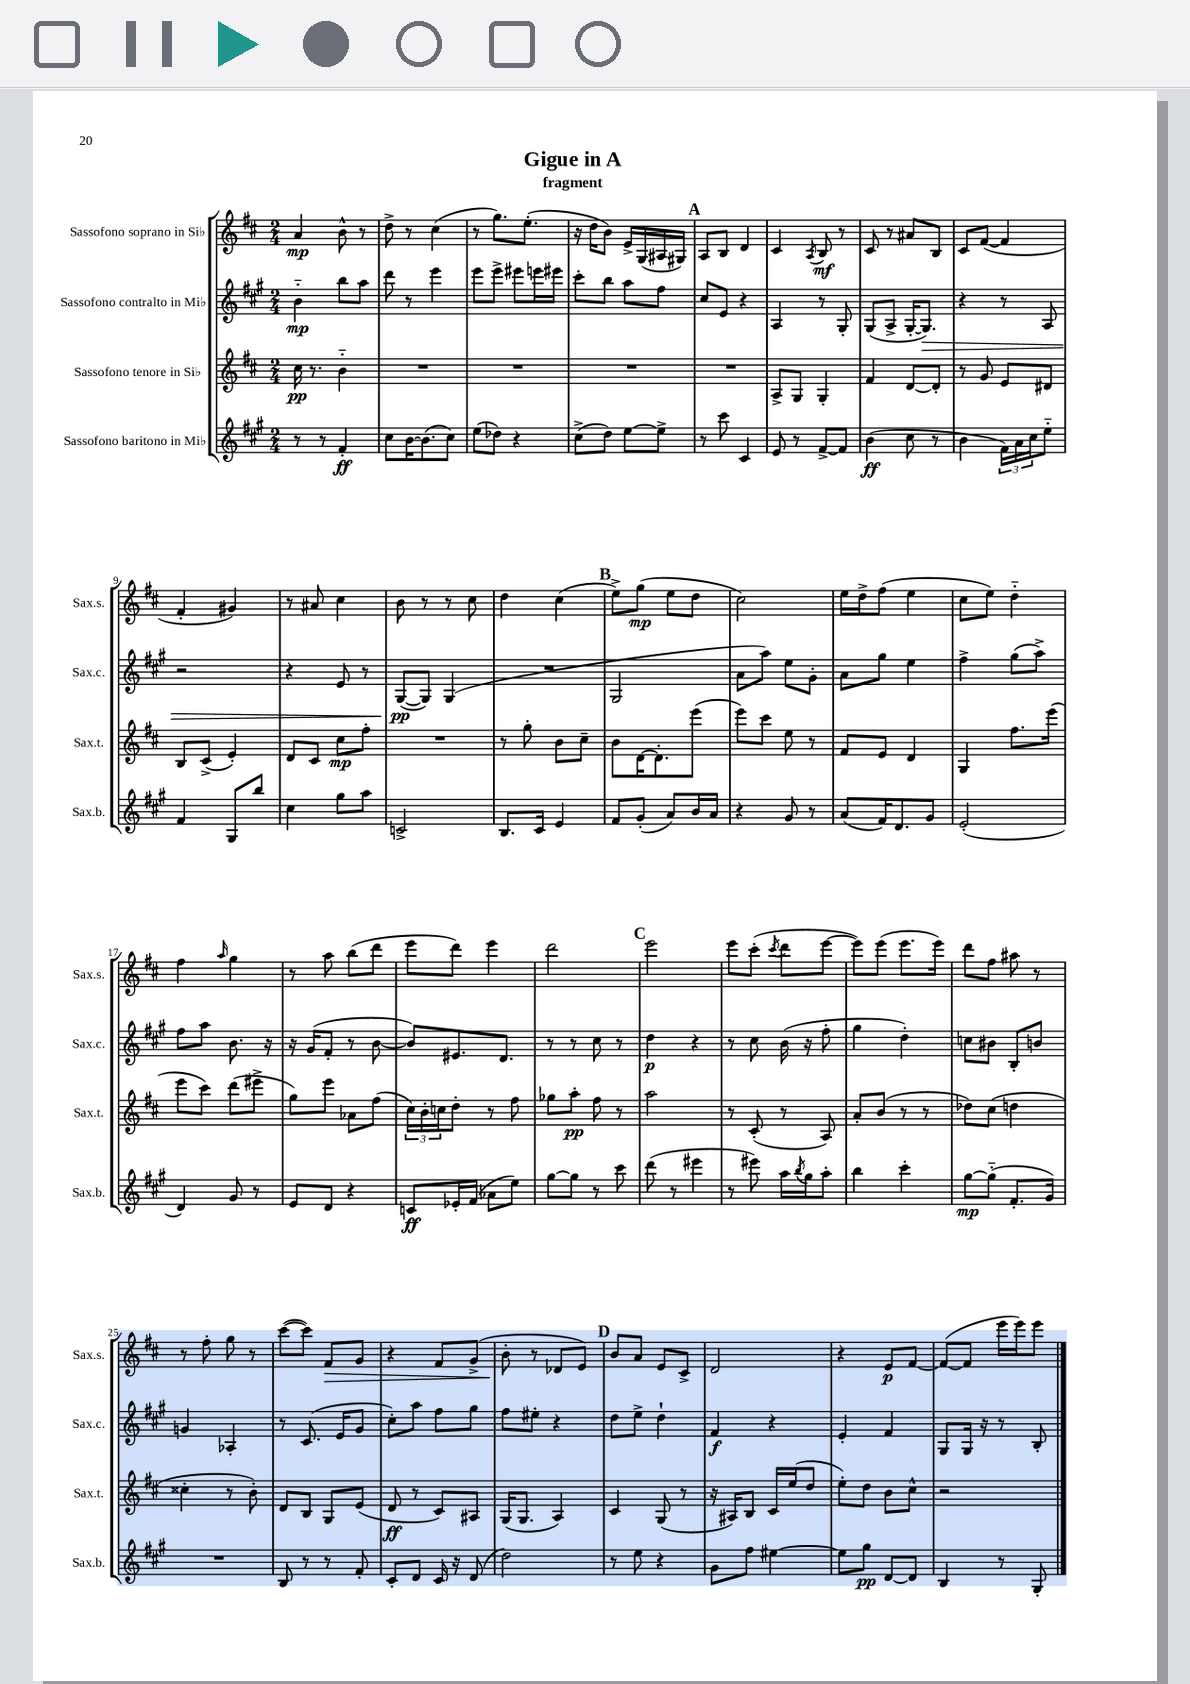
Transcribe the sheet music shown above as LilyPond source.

\header { title = "Gigue in A" subtitle = "fragment" }
<<
\new StaffGroup <<
\new Staff = "s0" \with { instrumentName = "Sassofono soprano in Sib" shortInstrumentName = "Sax.s." } {
    \clef treble \key d \major \numericTimeSignature \time 2/4
    a'4\mp b'8-^ r8 |
    d''8-> r8 cis''4( |
    r8 g''8.) e''8.-.( |
    r16 d''16 b'8) e'16-> g16( ais16 gis16) |
    \mark \markup { \bold "A" } a8 b8 d'4 |
    cis'4 \acciaccatura { a8 } b8\mf r8 |
    cis'8 r8 ais'8 b8 |
    cis'8 fis'8~( fis'4 |
    fis'4-. gis'4) |
    r8 ais'8 cis''4 |
    b'8 r8 r8 cis''8 |
    d''4 cis''4( |
    \mark \markup { \bold "B" } e''8->) g''8\mp( e''8 d''8 |
    cis''2) |
    e''16 d''16-> fis''8( e''4 |
    cis''8 e''8) d''4-_ |
    fis''4 \grace { a''16 } g''4 |
    r8 a''8 b''8( d'''8 |
    e'''8 d'''8) e'''4 |
    d'''2 |
    \mark \markup { \bold "C" } e'''2 |
    e'''8 cis'''8-.( \acciaccatura { cis'''8 } d'''8 e'''8~ |
    e'''8) e'''8( e'''8. e'''16) |
    d'''8 fis''8 ais''8 r8 |
    r8 fis''8-. g''8 r8 |
    cis'''8~( cis'''8) fis'8\> g'8 |
    r4 fis'8 g'8->( |
    b'8-.\! r8 des'8 e'8) |
    \mark \markup { \bold "D" } b'8 a'8 e'8 cis'8-> |
    d'2 |
    r4 e'8\p fis'8~ |
    fis'8~( fis'8 e'''16 e'''16) e'''8 \bar "|." |
}
\new Staff = "s1" \with { instrumentName = "Sassofono contralto in Mib" shortInstrumentName = "Sax.c." } {
    \clef treble \key a \major \numericTimeSignature \time 2/4
    b'4-_\mp b''8 a''8 |
    d'''8 r8 e'''4 |
    e'''8 e'''8-> eis'''8 e'''16 eis'''16 |
    cis'''8-. b''8 a''8 fis''8 |
    \mark \markup { \bold "A" } cis''8 e'8 r4 |
    a4 r8 gis8-. |
    gis8( a8-> gis16~-. gis8.\>) |
    r4 r8 a8 |
    r2 |
    r4 e'8 r8 |
    gis8~\pp\!( gis8) gis4( |
    R2 |
    \mark \markup { \bold "B" } gis2 |
    a'8 a''8) e''8 gis'8-. |
    a'8 gis''8 e''4 |
    fis''4-> gis''8( a''8->) |
    fis''8 a''8 b'8. r16 |
    r16 gis'16( fis'8-. r8 b'8~ |
    b'8) eis'8. d'8. |
    r8 r8 cis''8 r8 |
    \mark \markup { \bold "C" } d''4\p r4 |
    r8 cis''8 b'16( r16 fis''8-. |
    gis''4 d''4-.) |
    c''8 bis'8 b8-. b'8 |
    g'4 aes4-. |
    r8 cis'8.( e'16 gis'8 |
    cis''8-.) a''8 fis''8 gis''8 |
    fis''8 eis''8-. r4 |
    \mark \markup { \bold "D" } d''8 e''8-> d''4-! |
    fis'4\f r4 |
    e'4-. fis'4 |
    gis8 gis16 r16 r8 b8-. \bar "|." |
}
\new Staff = "s2" \with { instrumentName = "Sassofono tenore in Sib" shortInstrumentName = "Sax.t." } {
    \clef treble \key d \major \numericTimeSignature \time 2/4
    cis''16\pp r8. b'4-_ |
    R2 |
    R2 |
    R2 |
    \mark \markup { \bold "A" } R2 |
    a8-> g8 g4-. |
    fis'4 d'8~ d'8-. |
    r8 g'8 e'8 dis'8 |
    b8 cis'8->( e'4-.) |
    d'8 cis'8 cis''8\mp fis''8-. |
    R2 |
    r8 g''8-. b'8 cis''8-- |
    \mark \markup { \bold "B" } b'8 d'16~ d'8.-. e'''8( |
    e'''8) cis'''8 e''8 r8 |
    fis'8 e'8 d'4 |
    g4 fis''8. e'''16( |
    e'''8 cis'''8) d'''8( eis'''8-> |
    g''8) e'''8 aes'8 fis''8( |
    \tuplet 3/2 { cis''16) b'16-. c''16 } d''8-. r8 fis''8 |
    ges''8 a''8-.\pp fis''8 r8 |
    \mark \markup { \bold "C" } a''2 |
    r8 cis'8-.( r8 a8) |
    a'8-. b'8( r8 r8 |
    des''8) cis''8( d''4 |
    cisis''4-. r8 b'8-.) |
    d'8 b8 g8 e'8( |
    d'8\ff r8 cis'8) ais8 |
    g16( g8. a4) |
    \mark \markup { \bold "D" } cis'4 g8( r8 |
    r16 ais16) b8 cis'16 e''16( d''8 |
    e''8-.) d''8 b'8 cis''8-^ |
    r2 \bar "|." |
}
\new Staff = "s3" \with { instrumentName = "Sassofono baritono in Mib" shortInstrumentName = "Sax.b." } {
    \clef treble \key a \major \numericTimeSignature \time 2/4
    r8 r8 fis'4-.\ff |
    cis''8 b'16~ b'8.( cis''8) |
    e''8( des''8) r4 |
    cis''8->( d''8) e''8~ e''8-> |
    \mark \markup { \bold "A" } r8 cis'''8 cis'4 |
    e'8 r8 fis'8~-> fis'8 |
    b'4\ff( cis''8 r8 |
    b'4 \tuplet 3/2 { fis'16) a'16 cis''16 } e''8-_ |
    fis'4 gis8 b''8 |
    cis''4 gis''8 a''8 |
    c'2-> |
    b8. cis'16 e'4 |
    \mark \markup { \bold "B" } fis'8 gis'8-.( a'8) b'16 a'16 |
    r4 gis'8 r8 |
    a'8( fis'16) d'8. gis'8 |
    e'2-.( |
    d'4) gis'8 r8 |
    e'8 d'8 r4 |
    c'8\ff ees'16-. fis'16( aes'8 e''8) |
    gis''8~ gis''8 r8 cis'''8 |
    \mark \markup { \bold "C" } d'''8( r8 eis'''4 |
    r8 eis'''8) a''16 \acciaccatura { b''8 } gis''16 a''8-. |
    b''4 cis'''4-. |
    gis''8~\mp gis''8-_( fis'8.-. gis'16) |
    R2 |
    b8 r8 r8 fis'8-. |
    cis'8-. d'8 cis'16 r16 d'8( |
    d''2) |
    \mark \markup { \bold "D" } r8 e''8 r4 |
    gis'8 fis''8 eis''4~ |
    eis''8 gis''8\pp d'8~ d'8 |
    b4 r8 gis8-. \bar "|." |
}
>>
>>
